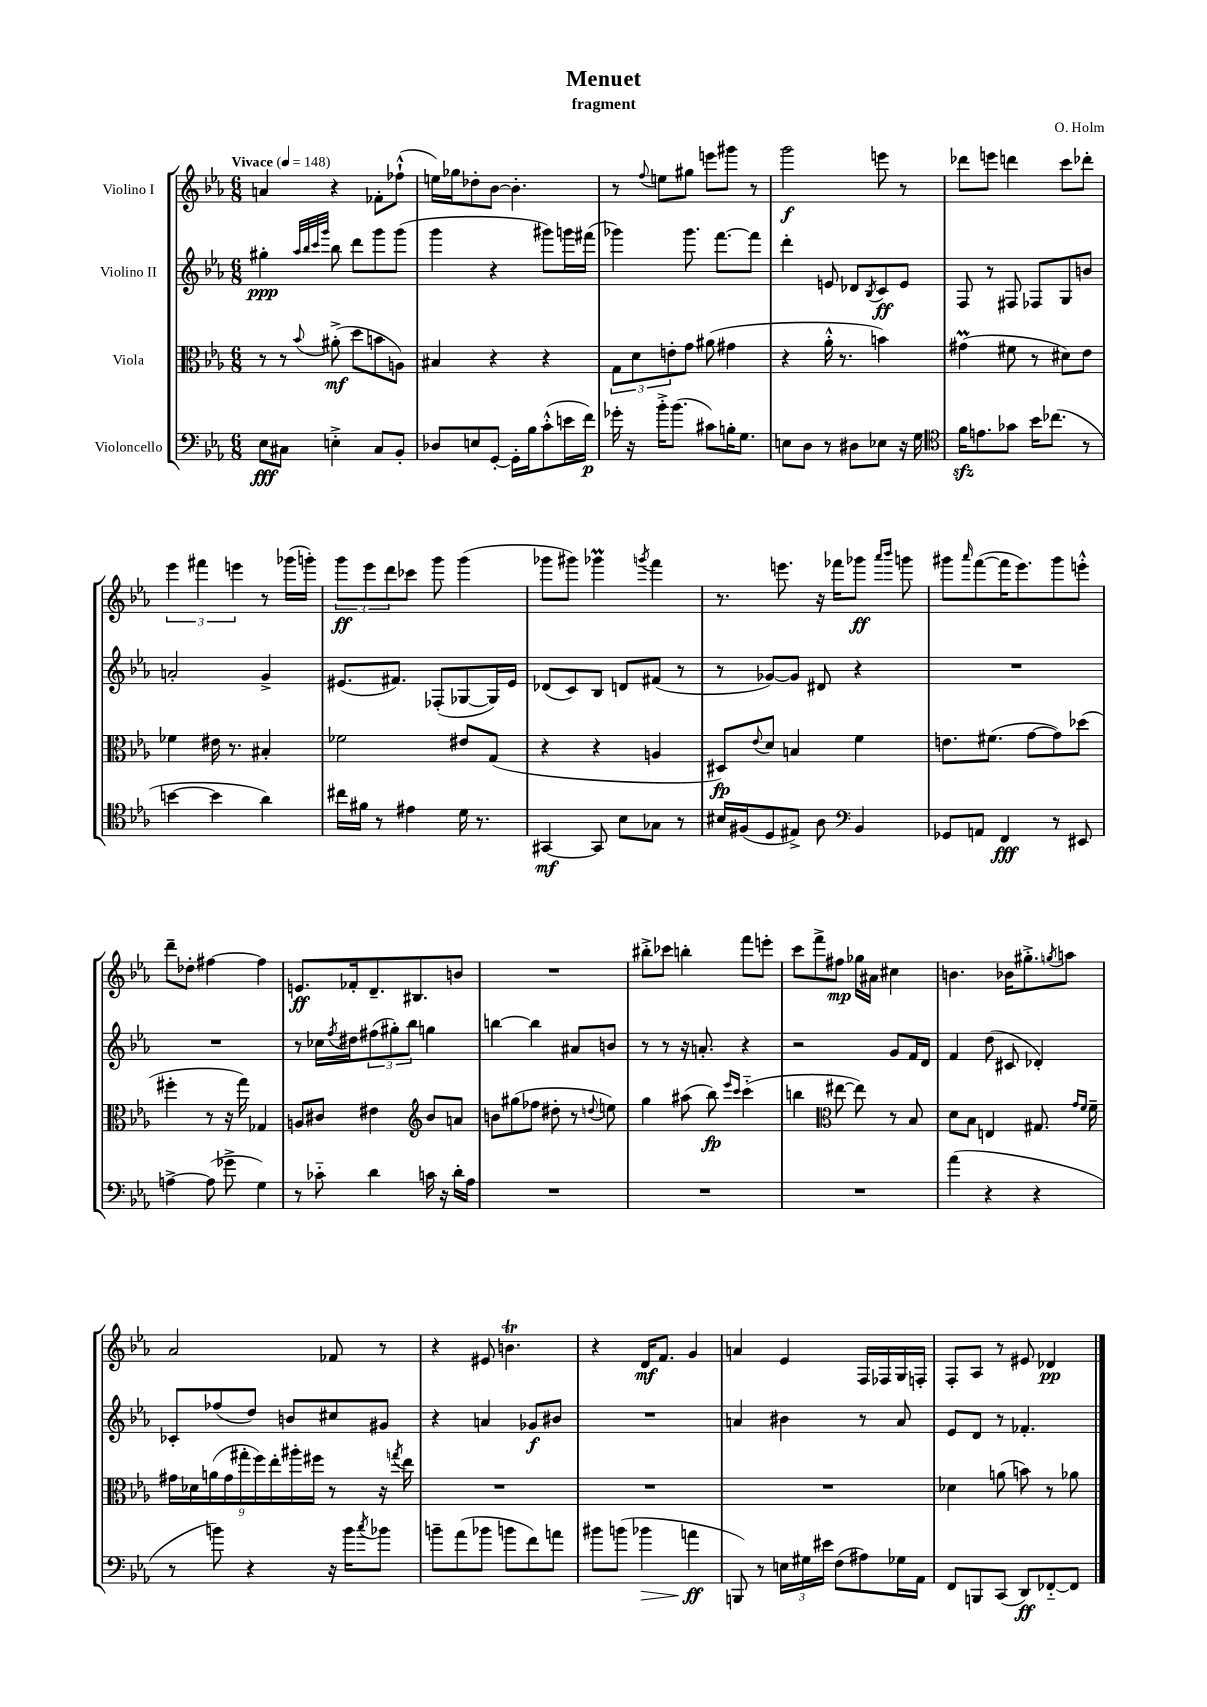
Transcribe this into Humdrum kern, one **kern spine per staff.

**kern	**kern	**kern	**kern
*staff4	*staff3	*staff2	*staff1
*clefF4	*clefC3	*clefG2	*clefG2
*k[b-e-a-]	*k[b-e-a-]	*k[b-e-a-]	*k[b-e-a-]
*M6/8	*M6/8	*M6/8	*M6/8
*MM148	*MM148	*MM148	*MM148
8E-\L	8r	4gg#'\	4a/
8C#\J	8r	.	.
.	.	32qqaa-/LLL	.
.	.	32qqbb-/	.
.	.	32qqccc/	.
.	8qqb-/	32qqggg/JJJ	.
4E'^\	(8a#'^\	8bb-\	4r
.	8dd\L	8ddd\L	.
8C#/L	8b\	8ggg\	8f-'\L
8BB-'/J	8A\J)	(8ggg\J	(8ff-`^^\J
=	=	=	=
8D-/L	4B#/	4ggg\	16ee\LL)
.	.	.	16gg-\J
8E/	.	.	8dd-'\
[8GG'/J	4r	4r	[8b-\J
16GG'\]LL	.	.	4.b-'\]
16B-\J	.	.	.
(8c'^^\	4r	8ggg#\L)	.
16e\L	.	16ggg\L	.
16f\JJ)	.	(16fff#\JJ	.
=	=	=	=
16g-'\	12G\L	4ggg-\)	8r
16r	.	.	.
.	12d\	.	.
.	.	.	8qqff/
16b-'^\LK	.	.	8ee\L
.	12e'\	.	.
(8.b-\J	.	.	.
.	8g\J	8.ggg-\	8gg#\J
8c#\L)	(8a#\	.	8eee\L
.	.	[8.fff\L	.
16B'\K	4g#\	.	8ggg#\J
8.G\J	.	.	.
.	.	8fff\]J	8r
=	=	=	=
8E\L	4r	4ddd'\	2ggg\
8D\J	.	.	.
8r	16a-'^^\	8e/	.
.	8.r	.	.
8D#\L	.	8d-/L	.
.	.	8qB-/	.
8E-\J	4b\)	8c/	8eee\
16r	.	8e/J	8r
16G\	.	.	.
=	=	=	=
*clefC4	*	*	*
16f\LK	(4g#\	8F/	8ddd-\L
8.e\	.	.	.
.	.	8r	8eee\J
8g-\J	8f#\	8F#/	4ddd\
16b-\LK	8r	8F-/L	.
(8.cc-\J	.	.	.
.	8d#\L)	8G/	8ccc\L
8r	8e-\J	8b/J	8ddd-'\J
=	=	=	=
[4b\	4f-\	2a'/	6eee-\
.	.	.	6fff#\
4b\]	16e#\	.	.
.	8.r	.	.
.	.	.	6eee\
4a-\)	4B#'/	4g^/	8r
.	.	.	(16ggg-\LL
.	.	.	16ggg'\JJ)
=	=	=	=
16cc#\LL	2f-\	(8.e#/L	12ggg\L
16f#\JJ	.	.	.
.	.	.	12eee-\
8r	.	.	.
.	.	.	12ddd\
.	.	8.f#/J)	.
4e#\	.	.	8ccc-\J
.	.	(8F-'/L	8ggg\
16d\	8e#/L	[8G-/	(4ggg\
8.r	.	.	.
.	(8G/J	16G-/]L)	.
.	.	16e#/JJ	.
=	=	=	=
[4GG#/	4r	(8d-/L	8ggg-\L
.	.	8c/)	8ggg#\J)
8GG#/]	4r	8B-/J	4ggg-\
8B-\L	.	8d/L	.
.	.	.	8qggg/
8G-\J	4A/	(8f#/J	4fff\
8r	.	8r	.
=	=	=	=
16B#/LL	8D#/L)	8r	8.r
(16F#/J	.	.	.
.	8qqe-/	.	.
8D/	8d/J	[8g-/L)	.
.	.	.	8.eee\
8E#^/J)	4B/	8g-/]J	.
8A-\	.	8d#/	16r
.	.	.	16fff-\LK
*clefF4	*	*	*
4BB-/	4f\	4r	8ggg-\J
.	.	.	16qqaaa-/LL
.	.	.	16qqbbb-/JJ
.	.	.	8ggg\
=	=	=	=
8GG-/L	8.e\L	2.r	8ggg#\L
.	.	.	16qqaaa-/
8AA/J	.	.	([8fff\
.	(8.f#\J	.	.
4FF/	.	.	16fff\]K
.	.	.	8.eee-\)
.	[8g\L	.	.
8r	8g\])	.	8ggg#\
8EE#/	(8dd-\J	.	8eee'^^\J
=	=	=	=
[4A^\	4ff#'\	2.r	8ddd~\L
.	.	.	8dd-'\J
(8A\]	8r	.	[4ff#\
8g-^\	16r	.	.
.	16gg\)	.	.
4G\)	4G-/	.	4ff#\]
=	=	=	=
8r	8A/L	8r	8.e/L
8c-'~\	8c#/J	16cc-\LL	.
.	.	8qff/	.
.	.	16dd#\J	16f-'/k
4d\	4e#\	(12ff#\	8.d~/
.	.	12gg#'\)	.
.	.	12bb-\J	.
.	.	.	8.B#/
*	*clefG2	*	*
16c\	8b-/L	4gg\	.
16r	.	.	.
16d'\LL	8a/J	.	8b/J
16A-\JJ	.	.	.
=	=	=	=
2.r	8b\L	[4bb\	2.r
.	(8gg#\	.	.
.	8ff-\J	4bb\]	.
.	8dd#'\	.	.
.	8r	8a#/L	.
.	8qqdd/	.	.
.	8ee\)	8b/J	.
=	=	=	=
2.r	4gg\	8r	8bb#'^\L
.	.	8r	8ccc-\J
.	(8aa#\	16r	4bb'\
.	.	8.a'/	.
.	8bb-\)	.	.
.	16qqeee-/LL	.	.
.	16qqccc/JJ	.	.
.	(4ccc'~\	4r	8fff\L
.	.	.	8eee'\J
=	=	=	=
2.r	4bb\	2r	8ccc\L
.	.	.	8fff^\
*	*clefC3	*	*
.	[8ee#\	.	8ff#\J
.	8ee#\])	.	16gg-\LL
.	.	.	16a#\JJ
.	8r	8g/L	4cc#\
.	8B-/	16f/L	.
.	.	16d/JJ	.
=	=	=	=
(4a-\	8d\L	4f/	4.b\
.	8B-\J	.	.
4r	4E/	(8dd\	.
.	.	8c#/	16b-\LK
.	.	.	8.gg#'^\
4r	8.G#/	4d-'/)	.
.	.	.	8qgg/
.	.	.	8aa\J
.	16qqg/LL	.	.
.	16qqf/JJ	.	.
.	16f~\	.	.
=	=	=	=
8r	18g#\LL	8c-'/L	2a-/
.	18d-\	.	.
.	(18a\	.	.
8b\)	.	(8ff-/	.
.	18g#\	.	.
.	18gg#'\	.	.
4r	.	8dd/J)	.
.	18ff\)	.	.
.	18ee-'\	.	.
.	.	8b/L	.
.	18aa#'\	.	.
.	18ff#\JJ	.	.
16r	8r	8cc#/	8f-/
16b\LK	.	.	.
8qcc/	.	.	.
8b-\J	16r	8g#/J	8r
.	8qgg/	.	.
.	16ee-\	.	.
=	=	=	=
8b~\L	2.r	4r	4r
(8a-\	.	.	.
8b-\J	.	4a/	8e#/
8b\L	.	.	4.b\
8f\)	.	8g-/L	.
8a\J	.	8b#/J	.
=	=	=	=
8b#\L	2.r	2.r	4r
(8b\J	.	.	.
4b-\	.	.	16d/LK
.	.	.	8.f/J
4a\	.	.	4g/
=	=	=	=
8BBB/)	2.r	4a/	4a/
8r	.	.	.
24E\LL	.	4b#\	4e-/
24G#\	.	.	.
24e#\JJ	.	.	.
(8F\L	.	.	.
8A#\)	.	8r	16F/LL
.	.	.	16F-/
16G-\L	.	8a/	16G/
16AA-\JJ	.	.	16F'/JJ
=	=	=	=
8FF/L	4d-\	8e-/L	8F'/L
8BBB/	.	8d/J	8A-/J
(8CC/J	(8a\	8r	8r
8DD/L)	8b\)	4.f-'/	8e#/
[8FF-'~/	8r	.	4d-/
8FF-/]J	8a-\	.	.
==	==	==	==
*-	*-	*-	*-
